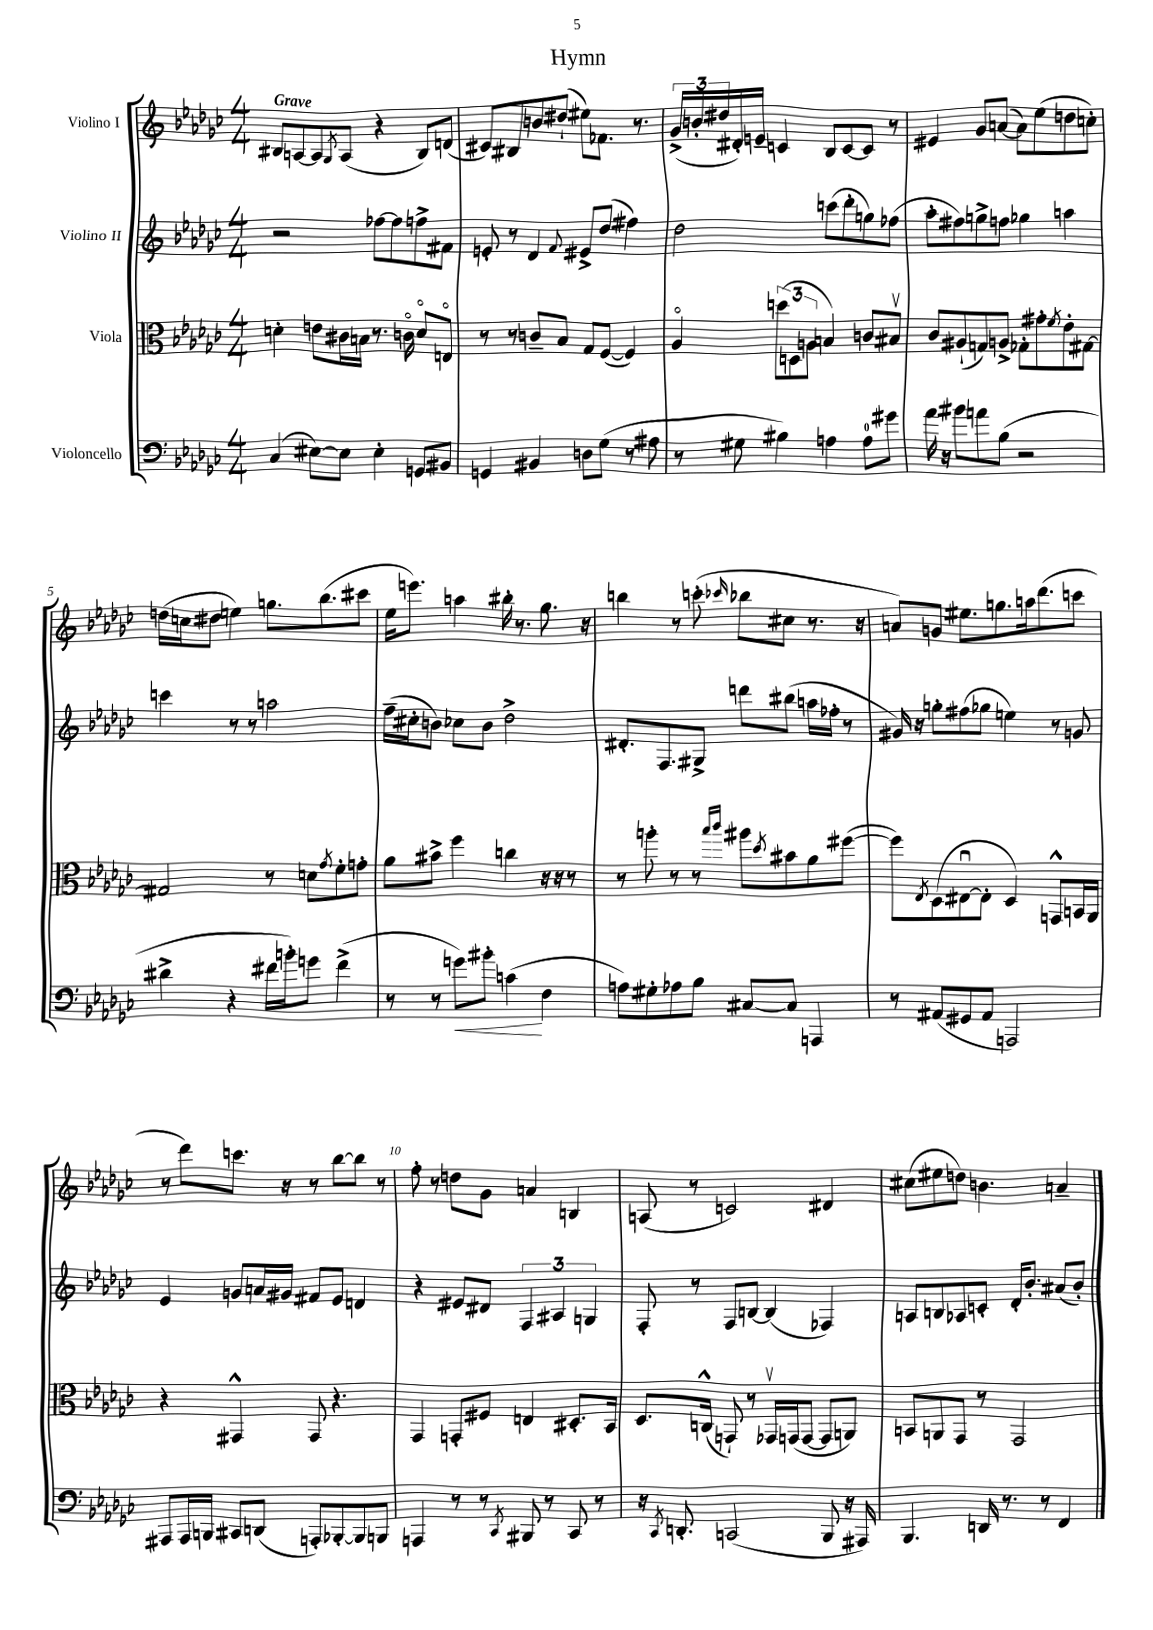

**kern	**kern	**kern	**kern
*staff4	*staff3	*staff2	*staff1
*clefF4	*clefC3	*clefG2	*clefG2
*k[b-e-a-d-g-c-]	*k[b-e-a-d-g-c-]	*k[b-e-a-d-g-c-]	*k[b-e-a-d-g-c-]
*M4/4	*M4/4	*M4/4	*M4/4
(4C-	4d'	2r	8B#
.	.	.	[8A
[8E#)	8e	.	8A]
.	.	.	8qG-
8E#]	16c#	.	(8A
.	16B	.	.
4E#'	8.r	[8ff-	4r
.	.	8ff-]	.
.	16co	.	.
8GG	8do	8ff^	8B#)
8BB#	8Eo	8f#	(8d
=	=	=	=
4GG	8r	8e'	8c#)
.	8r	8r	8B#
4BB#	8c~	4d-	8b
.	8B-	.	(8dd#`
.	.	8qqf	.
8D	8G-	8e#^	8ee#)
(8G-	([8F	(8dd-	8.f-
8r	4F])	4ff#)	.
.	.	.	8.r
8A#	.	.	.
=	=	=	=
8r	4A-o	2dd-	(24g-^
.	.	.	24b'
.	.	.	24dd#
8G#	.	.	16d#')
.	.	.	16e~
4B#)	(12dd	.	4c
.	12D	.	.
.	12A	.	.
4A	4B)	(8ccc	8B-
.	.	8ddd-'	[8c
8A	8c	8gg)	8c]
8g#	8B#v	(8ff-	8r
=	=	=	=
16a-	8c-	8aa-'	4e#
16r	.	.	.
8b#	(8A#`	8ff#)	.
8a	8G)	8gg^	8g-
(8B-	8A^	8ff	([8a
2r	8G-'	4gg-	8a])
.	8g#'	.	(8ee-
.	8qf	.	.
.	8e-'	4aa	8dd
.	[8G#	.	8cc')
=	=	=	=
4d#^	2G#]	4ccc	(16dd
.	.	.	16cc
.	.	.	8dd#
4r	.	8r	4ee)
.	.	8r	.
16f#	8r	2aa	8.gg
16b')	.	.	.
8g	8d	.	.
.	.	.	(8.bb-
.	8qg-	.	.
(4f#^	8f'	.	.
.	8g'	.	8ccc#
=	=	=	=
8r	8a-	(16ff~	16ee-
.	.	16cc#'	8.eee)
8r	8b#^	8b)	.
8g)	4ff	8cc-	4aa
8b#'	.	8b	.
(4c	4cc	2dd-^	16bb#'
.	.	.	8.r
4F	16r	.	8.gg-
.	16r	.	.
.	8r	.	.
.	.	.	16r
=	=	=	=
8A)	8r	8.d#'	4bb
8G#'	8aa'	.	.
.	.	8.F	.
8A-	8r	.	8r
8B-	8r	8G#^	(8ccc'
.	16qqbb-	.	.
.	16qqccc-	.	16qqccc-
[8C#	8aa#	8ddd	8bb-
.	8qdd-	.	.
8C#]	8b#	(8bb#	8cc#
4AAA	8a-	16aa	8.r
.	.	16ff-'	.
.	([8ff#	8r	.
.	.	.	16r
=	=	=	=
8r	8ff#])	16g#)	8a)
.	.	16r	.
.	8qE-	.	.
(8AA#	(8D-	8gg'	8g
8GG#	[8E#u	(8ff#	8.ee#
8AA#	8E#']	8gg-	.
.	.	.	8.gg
2AAA)	4D-)	4ee)	.
.	.	.	16aa
.	.	.	(8.ddd-
.	8GG^^	8r	.
.	16BB	8g	8ccc
.	16AA-	.	.
=	=	=	=
8AAA#	4r	4e-	8r
16AAA#	.	.	8ddd-)
16BBB	.	.	.
8CC#	4GG#^^	8g	8.ccc
(8DD	.	16a	.
.	.	16g#	16r
8AAA')	8GG#	8f#	8r
[8BBB-'	4.r	8e-	[8bb-
8BBB-]	.	4d	8bb-]
8BBB	.	.	8r
=	=	=	=
4AAA	4GG-	4r	8ff'
.	.	.	8r
8r	8GG'	8e#	8dd
8r	8F#	8d#	8g-
8qCC-	.	.	.
8BBB#	4E	6F	4a
8r	.	.	.
.	.	6A#	.
8CC-	8.D#'	.	4B
.	.	6G	.
8r	.	.	.
.	16BB-	.	.
=	=	=	=
16r	8.D-	8F'	(8A
8qCC-	.	.	.
8.DD'	.	.	.
.	.	8r	8r
.	(16C^^	.	.
(2CC	8GG`)	8F	2c)
.	8r	[8B	.
.	16GG-v	(4B]	.
.	(16GG	.	.
.	[8GG	.	.
8BBB-	8GG]	4F-)	4d#
16r	8AA)	.	.
16AAA#)	.	.	.
=	=	=	=
4.BBB-	8BB	8A	(8cc#
.	8AA	8B	8ee#
.	8GG-	8A-	8dd)
16DD	8r	8c'	4.b
8.r	.	.	.
.	2GG-	16d-'	.
.	.	8.b-'	.
8r	.	.	.
4FF	.	(8a#	4a~
.	.	8b-')	.
==	==	==	==
*-	*-	*-	*-
